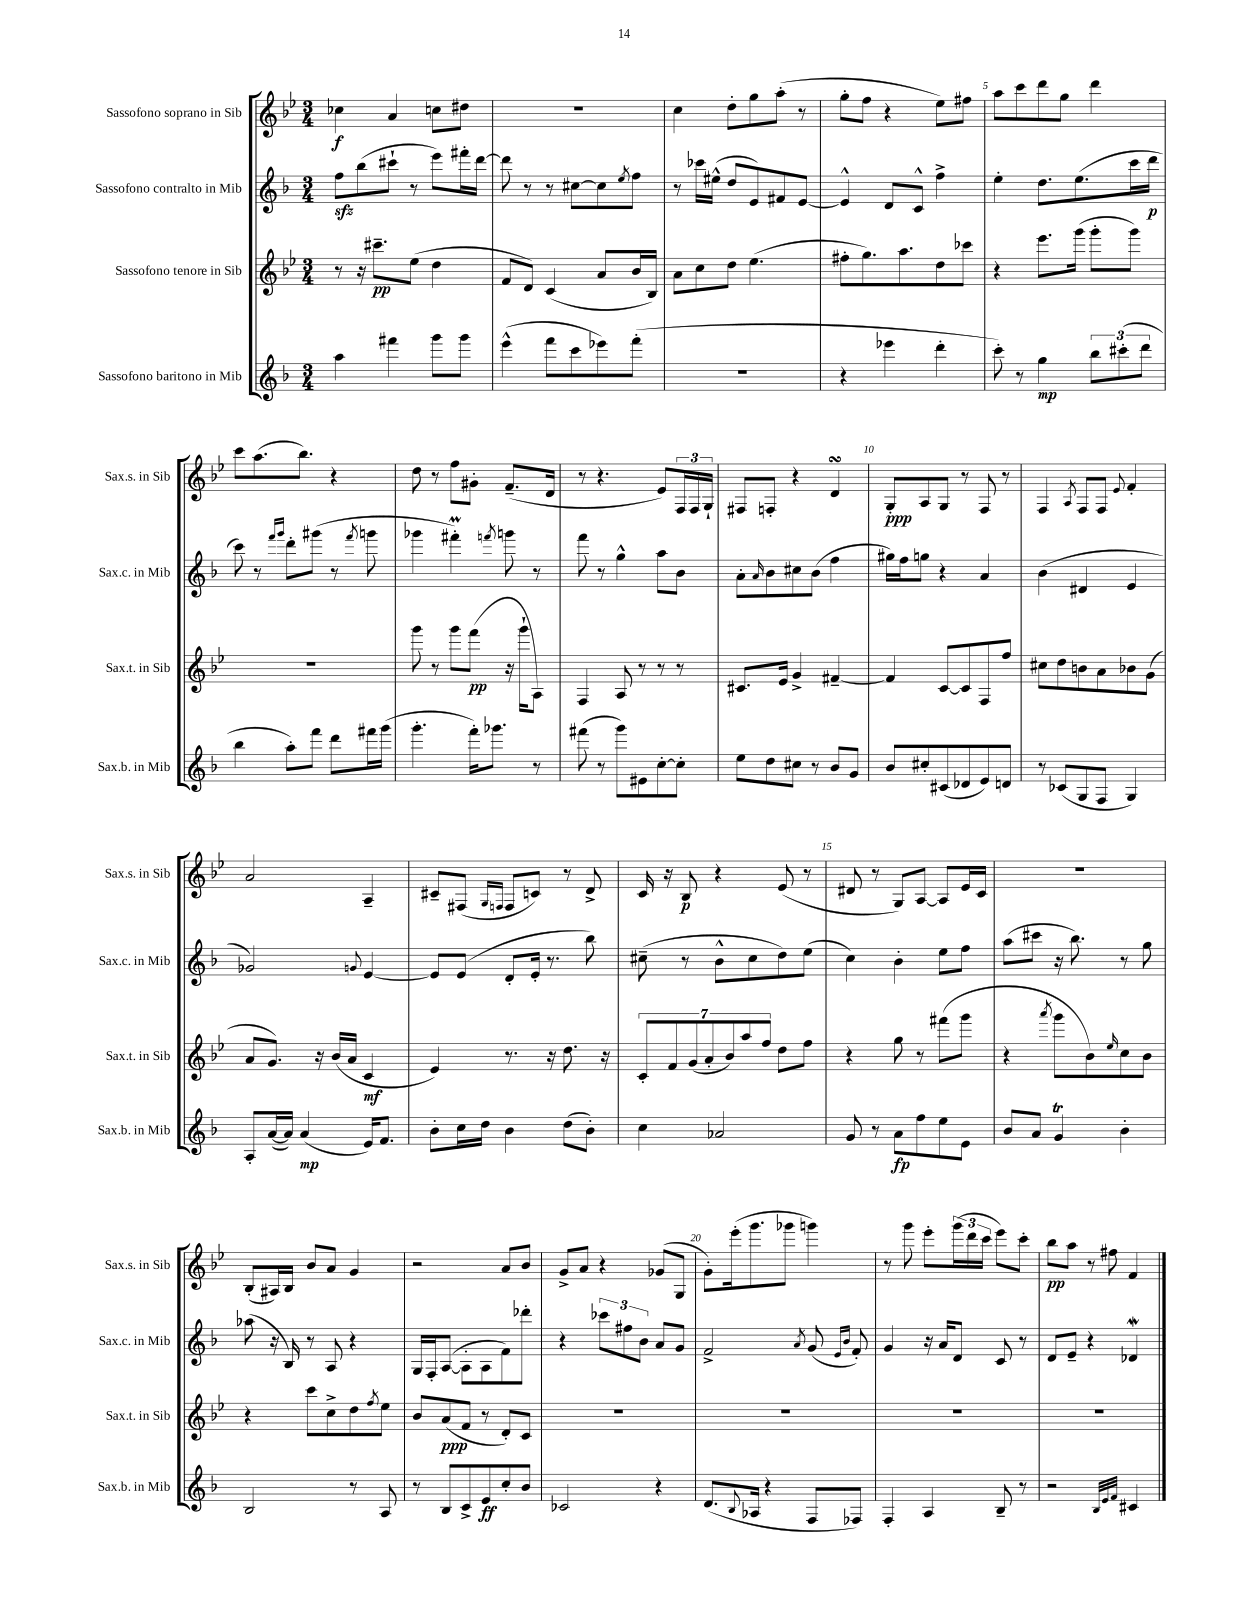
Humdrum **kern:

**kern	**dynam	**kern	**dynam	**kern	**dynam	**kern	**dynam
*part4	*part4	*part3	*part3	*part2	*part2	*part1	*part1
*staff4	*staff4	*staff3	*staff3	*staff2	*staff2	*staff1	*staff1
*I"Sassofono baritono in Mib	*	*I"Sassofono tenore in Sib	*	*I"Sassofono contralto in Mib	*	*I"Sassofono soprano in Sib	*
*I'Sax.b. in Mib	*	*I'Sax.t. in Sib	*	*I'Sax.c. in Mib	*	*I'Sax.s. in Sib	*
*clefG2	*	*clefG2	*	*clefG2	*	*clefG2	*
*k[b-]	*	*k[b-e-]	*	*k[b-]	*	*k[b-e-]	*
*M3/4	*	*M3/4	*	*M3/4	*	*M3/4	*
=1	=1	=1	=1	=1	=1	=1	=1
4aa\	.	8r	.	8ffzz\L	.	4cc-X\	f
.	.	16r	.	(8bb-\	.	.	.
.	.	8.ccc#X~\L	pp	.	.	.	.
4fff#X\	.	.	.	8ccc#X`\J	.	4a/	.
.	.	(8ee-\J	.	8r	.	.	.
8ggg\L	.	4dd\	.	8eee\L)	.	8ccn\L	.
8ggg\J	.	.	.	16fff#X'\L	.	8dd#X\J	.
.	.	.	.	[16ddd\JJ	.	.	.
=2	=2	=2	=2	=2	=2	=2	=2
(4eee^^\	.	8f/L	.	8ddd\]	.	2.r	.
.	.	8d/J)	.	8r	.	.	.
8fff\L	.	(4c/	.	8r	.	.	.
8ccc\	.	.	.	[8cc#X\L	.	.	.
8eee-X\)	.	8a/L	.	8cc#\]	.	.	.
.	.	.	.	8qee/	.	.	.
(8fff'\J	.	16b-/L	.	8ff\J	.	.	.
.	.	16B-/JJ)	.	.	.	.	.
=3	=3	=3	=3	=3	=3	=3	=3
2.r	.	8a\L	.	8r	.	4cc\	.
.	.	8cc\	.	16ccc-X\LL	.	.	.
.	.	.	.	(16ee#X^^\JJ	.	.	.
.	.	8dd\J	.	8dd/L	.	8dd'\L	.
.	.	(4.ee-\	.	8e/)	.	8gg\	.
.	.	.	.	8f#X/	.	(8aa'\J	.
.	.	.	.	[8e/J	.	8r	.
=4	=4	=4	=4	=4	=4	=4	=4
4r	.	8ff#X'\L	.	4e^^/]	.	8gg'\L	.
.	.	8.gg\)	.	.	.	8ff\J	.
4eee-X\	.	.	.	8d/L	.	4r	.
.	.	8.aa\	.	.	.	.	.
.	.	.	.	8c^^/J	.	.	.
4ddd'\	.	8dd\	.	4ff^\	.	8ee-\L)	.
.	.	8ccc-X\J	.	.	.	8ff#X\J	.
=5	=5	=5	=5	=5	=5	=5	=5
8ccc'\)	.	4r	.	4ee'\	.	8aa\L	.
8r	.	.	.	.	.	8ccc\	.
4gg\	mp	8.eee-\L	.	8.dd\L	.	8ddd\	.
.	.	.	.	.	.	8gg\J	.
.	.	(16ggg\Jk	.	(8.ee\	.	.	.
12bb-\L	.	8ggg'\L	.	.	.	4ddd\	.
(12ccc#X'\	.	.	.	.	.	.	.
.	.	8ggg\J)	.	16ccc\L	.	.	.
12ddd\J	.	.	.	.	.	.	.
.	.	.	.	16ddd\JJ	p	.	.
!!LO:LB:g=z
=6	=6	=6	=6	=6	=6	=6	=6
4bb-\	.	2.r	.	8ccc\)	.	8ccc\L	.
.	.	.	.	8r	.	(8.aa\	.
.	.	.	.	16qqfff/LL	.	.	.
.	.	.	.	16qqggg/JJ	.	.	.
8aa'\L)	.	.	.	8ddd'\L	.	.	.
.	.	.	.	.	.	8.bb-\J)	.
8fff\J	.	.	.	(8ggg#X\J	.	.	.
8ddd\L	.	.	.	8r	.	4r	.
.	.	.	.	8qfff/	.	.	.
16fff#X\L	.	.	.	8gggn\	.	.	.
(16ggg\JJ	.	.	.	.	.	.	.
=7	=7	=7	=7	=7	=7	=7	=7
4.ggg'\	.	8ggg\	.	4ggg-X\	.	8dd\	.
.	.	8r	.	.	.	8r	.
.	.	8ggg\L	.	4fff#Xm'\)	.	8ff\L	.
16fff'\KL)	.	(8fff\J	pp	.	.	8g#X'\J	.
8.ggg-X\J	.	.	.	.	.	.	.
.	.	.	.	8qfffn/	.	.	.
.	.	16r	.	8gggn\	.	(8.f~/L	.
.	.	16ggg`\KL	.	.	.	.	.
8r	.	8A\J)	.	8r	.	.	.
.	.	.	.	.	.	16d/Jk	.
=8	=8	=8	=8	=8	=8	=8	=8
(8fff#X\	.	4F/	.	8fff\	.	8r	.
8r	.	.	.	8r	.	4.r	.
8ggg\L)	.	8A/	.	4gg^^\	.	.	.
8e#X\	.	8r	.	.	.	.	.
[8cc'\	.	8r	.	8aa\L	.	8e-/L)	.
8cc'\J]	.	8r	.	8b-\J	.	24F/L	.
.	.	.	.	.	.	24F/	.
.	.	.	.	.	.	24G`/JJ	.
=9	=9	=9	=9	=9	=9	=9	=9
8ee\L	.	8.c#X/L	.	8a'\L	.	8F#X/L	.
.	.	.	.	16qqa/	.	.	.
8dd\	.	.	.	8b-\	.	8Fn'/J	.
.	.	16e-/Jk	.	.	.	.	.
8cc#X\J	.	4g^/	.	8cc#X\	.	4r	.
8r	.	.	.	(8b-\J	.	.	.
8b-/L	.	[4f#X~/	.	4ff\	.	4dsSsS/	.
8g/J	.	.	.	.	.	.	.
=10	=10	=10	=10	=10	=10	=10	=10
8b-/L	.	4f#/]	.	16gg#X\LL)	.	8G'/L	ppp
.	.	.	.	16ff\J	.	.	.
8cc#X'/	.	.	.	8ggn\J	.	8A/	.
(8c#X/	.	[8c/L	.	4r	.	8G/J	.
8d-X/	.	8c/]	.	.	.	8r	.
8e/)	.	8F/	.	4a/	.	8F/	.
8dn/J	.	8ff/J	.	.	.	8r	.
=11	=11	=11	=11	=11	=11	=11	=11
8r	.	8cc#X\L	.	(4b-\	.	4F/	.
(8c-X/L	.	8dd\	.	.	.	.	.
.	.	.	.	.	.	8qA/	.
8G/	.	8bn\	.	4d#X/	.	8F/L	.
8F/J	.	8a\	.	.	.	8F/J	.
.	.	.	.	.	.	8qqe-/	.
4G/)	.	8b-X\	.	4e/	.	4f'/	.
.	.	(8g\J	.	.	.	.	.
!!LO:LB:g=z
=12	=12	=12	=12	=12	=12	=12	=12
8A'/L	.	8a/L	.	2g-X/)	.	2a/	.
([16a/L	.	8.g/J)	.	.	.	.	.
16a/JJ])	.	.	.	.	.	.	.
(4a/	mp	.	.	.	.	.	.
.	.	16r	.	.	.	.	.
.	.	(16b-/LL	.	.	.	.	.
.	.	16a/JJ	.	.	.	.	.
.	.	.	.	8qqgn/	.	.	.
16e/KL)	.	4c/	mf	[4e/	.	4A~/	.
8.f/J	.	.	.	.	.	.	.
=13	=13	=13	=13	=13	=13	=13	=13
8b-'\L	.	4e-/)	.	8e/L]	.	8c#X~/L	.
16cc\L	.	.	.	(8e/J	.	(8F#X/J	.
16dd\JJ	.	.	.	.	.	.	.
.	.	.	.	.	.	16qqG/LL	.
.	.	.	.	.	.	16qqFn/JJ	.
4b-\	.	8.r	.	8d'/L	.	8F/L	.
.	.	.	.	16e'/Jk	.	8cn/J)	.
.	.	16r	.	8.r	.	.	.
(8dd\L	.	8.dd\	.	.	.	8r	.
8b-'\J)	.	.	.	8bb-\)	.	8d^/	.
.	.	16r	.	.	.	.	.
=14	=14	=14	=14	=14	=14	=14	=14
4cc\	.	14c'/L	.	(8cc#X~\	.	16c/	.
.	.	.	.	.	.	16r	.
.	.	14f/	.	.	.	.	.
.	.	.	.	8r	.	8B-/	p
.	.	(14g/	.	.	.	.	.
.	.	14a'/	.	.	.	.	.
2a-X/	.	.	.	8b-^^\L	.	4r	.
.	.	14b-/)	.	.	.	.	.
.	.	14aa/	.	.	.	.	.
.	.	.	.	8cc#\	.	.	.
.	.	14ff/J	.	.	.	.	.
.	.	8dd\L	.	8dd\)	.	(8e-/	.
.	.	8ff\J	.	(8ee\J	.	8r	.
=15	=15	=15	=15	=15	=15	=15	=15
8g/	.	4r	.	4cc\)	.	8d#X/	.
8r	.	.	.	.	.	8r	.
8a\L	fp	8gg\	.	4b-'\	.	8G/L)	.
8ff\	.	8r	.	.	.	[8A/J	.
8ee\	.	(8fff#X\L	.	8ee\L	.	8A/L]	.
8e\J	.	8ggg\J	.	8ff\J	.	16e-/L	.
.	.	.	.	.	.	16c/JJ	.
=16	=16	=16	=16	=16	=16	=16	=16
8b-/L	.	4r	.	(8aa\L	.	2.r	.
8a/J	.	.	.	8ccc#X\J	.	.	.
.	.	8qaaa/	.	.	.	.	.
4gT/	.	8ggg\L	.	16r	.	.	.
.	.	.	.	8.bb-\)	.	.	.
.	.	8b-\)	.	.	.	.	.
.	.	16qqee-/	.	.	.	.	.
4b-'\	.	8cc\	.	8r	.	.	.
.	.	8b-\J	.	8gg\	.	.	.
!!LO:LB:g=z
=17	=17	=17	=17	=17	=17	=17	=17
2B-/	.	4r	.	(8aa-X\	.	(8B-'/L	.
.	.	.	.	16r	.	16A#X/L)	.
.	.	.	.	16B-/)	.	16B-/JJ	.
.	.	8ccc\L	.	8r	.	8b-/L	.
.	.	8cc^\	.	8A/	.	8a/J	.
8r	.	8dd\	.	4r	.	4g/	.
.	.	8qff/	.	.	.	.	.
8A/	.	8ee-\J	.	.	.	.	.
=18	=18	=18	=18	=18	=18	=18	=18
8r	.	8b-/L	.	16G/LL	.	2r	.
.	.	.	.	16F'/J	.	.	.
8B-/L	.	(8a/	ppp	([8A/J	.	.	.
8c^/	.	8f/J	.	8A'\L]	.	.	.
8e/	ff	8r	.	8A\	.	.	.
8cc'/	.	8d'/L)	.	8f\)	.	8a/L	.
8b-/J	.	8c/J	.	8ddd-X'\J	.	8b-/J	.
=19	=19	=19	=19	=19	=19	=19	=19
2c-X/	.	2.r	.	4r	.	8g^/L	.
.	.	.	.	.	.	8a/J	.
.	.	.	.	12ccc-X\L	.	4r	.
.	.	.	.	12ff#X\	.	.	.
.	.	.	.	12b-\J	.	.	.
4r	.	.	.	8a/L	.	(8g-X/L	.
.	.	.	.	8g/J	.	8G/J	.
=20	=20	=20	=20	=20	=20	=20	=20
(8.d/L	.	2.r	.	2f^/	.	8g'\L)	.
.	.	.	.	.	.	(16eee-'\k	.
8qqB-/	.	.	.	.	.	.	.
16A-X/Jk	.	.	.	.	.	8.ggg\	.
4r	.	.	.	.	.	.	.
.	.	.	.	.	.	8ggg-X\J	.
.	.	.	.	8qa/	.	.	.
8F/L	.	.	.	(8g/	.	4gggn\)	.
.	.	.	.	16qqe/LL	.	.	.
.	.	.	.	16qqb-/JJ	.	.	.
8F-X/J)	.	.	.	8f'/)	.	.	.
=21	=21	=21	=21	=21	=21	=21	=21
4F'/	.	2.r	.	4g/	.	8r	.
.	.	.	.	.	.	8ggg\	.
4A/	.	.	.	16r	.	8eee-'\L	.
.	.	.	.	16a/KL	.	.	.
.	.	.	.	8d/J	.	(24ggg\L	.
.	.	.	.	.	.	24ddd\	.
.	.	.	.	.	.	24ccc\JJ	.
8B-~/	.	.	.	8c/	.	8eee-\L)	.
8r	.	.	.	8r	.	8ccc'\J	.
=22	=22	=22	=22	=22	=22	=22	=22
2r	.	2.r	.	8d/L	.	8bb-\L	pp
.	.	.	.	8e~/J	.	8aa\J	.
.	.	.	.	4r	.	8r	.
.	.	.	.	.	.	8ff#X\	.
32qqB-/LLL	.	.	.	.	.	.	.
32qqe/	.	.	.	.	.	.	.
32qqf/JJJ	.	.	.	.	.	.	.
4c#X/	.	.	.	4d-Xw/	.	4f/	.
==	==	==	==	==	==	==	==
*-	*-	*-	*-	*-	*-	*-	*-
